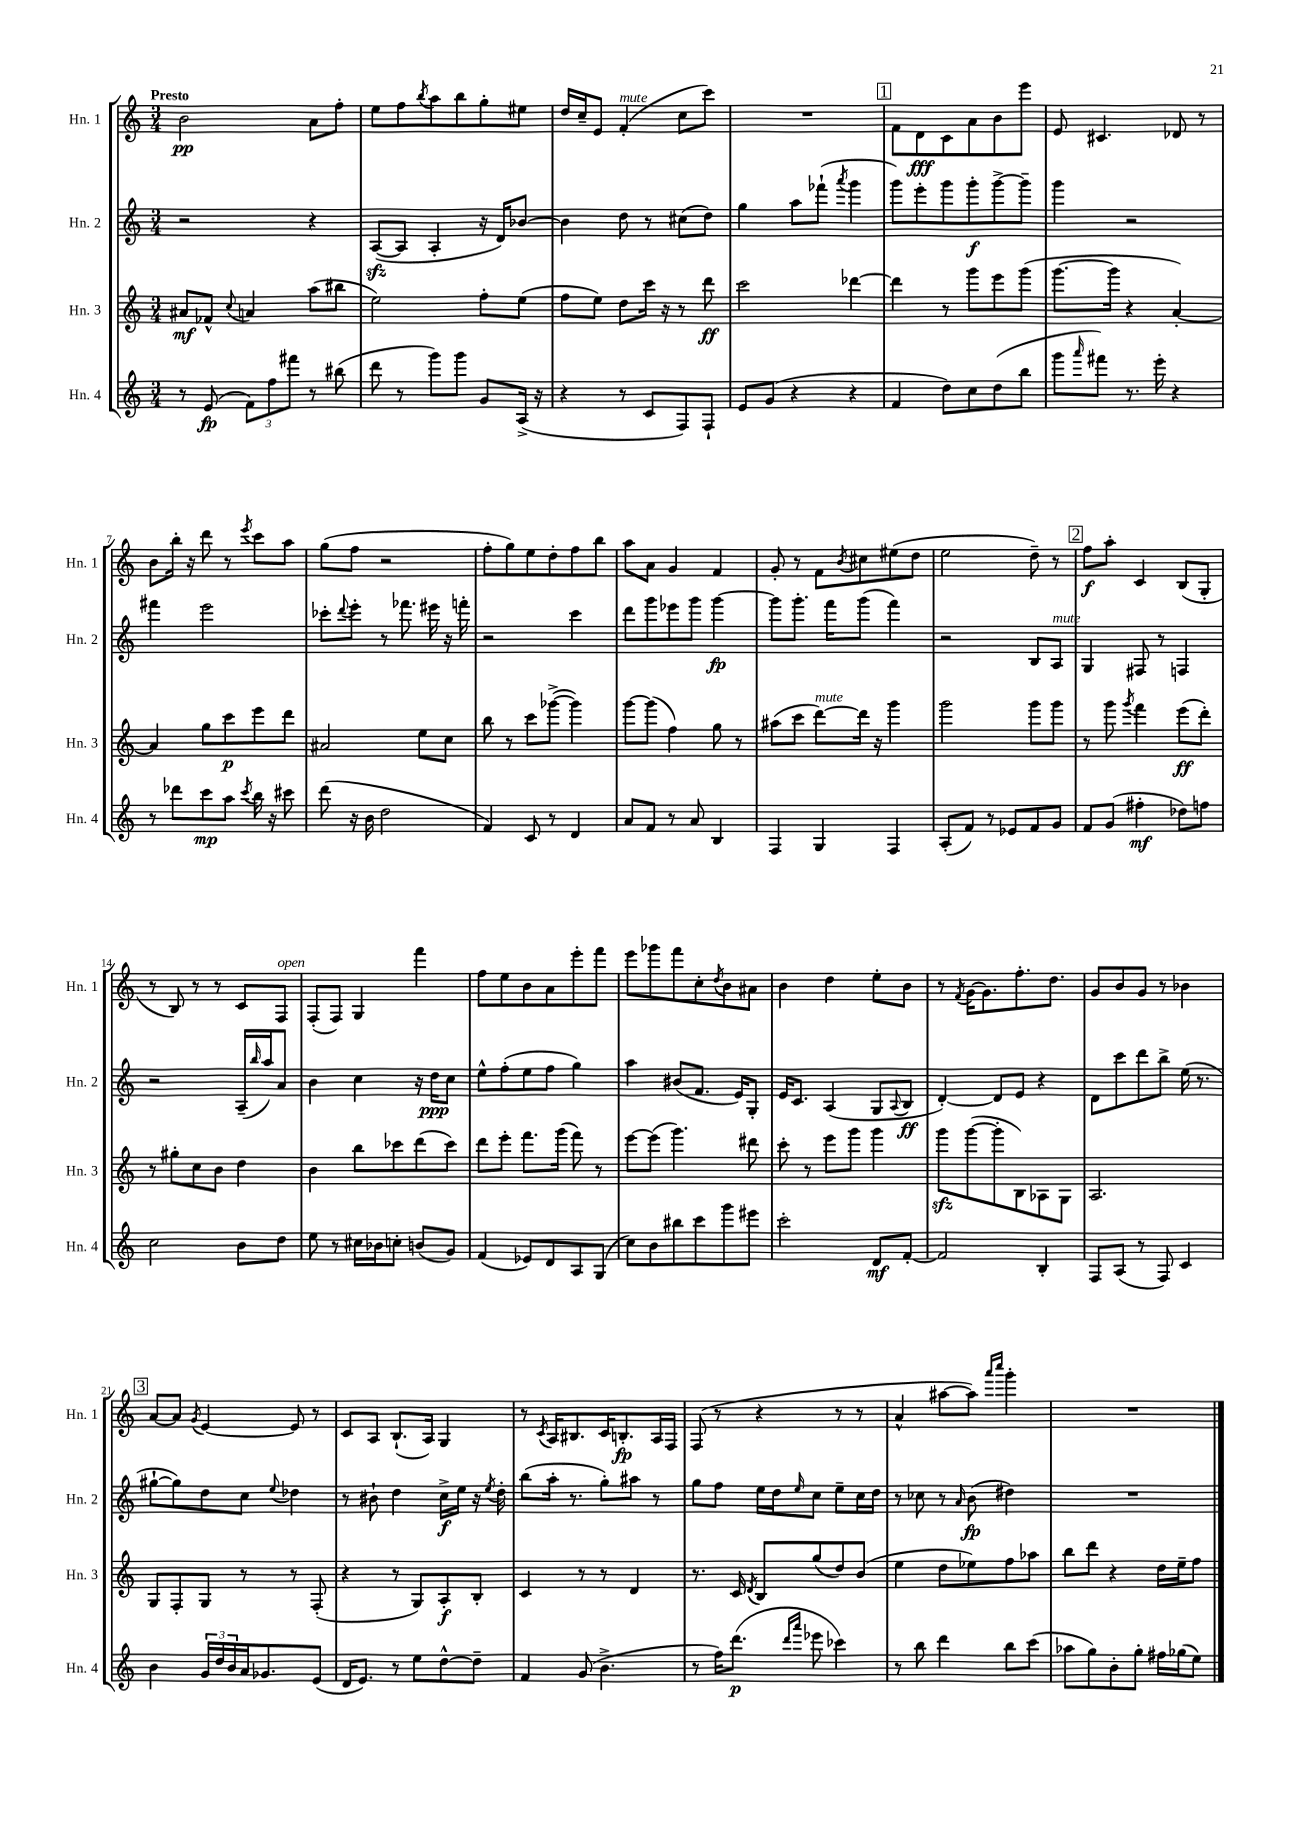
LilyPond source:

<<
\new StaffGroup <<
\new Staff = "s0" \with { instrumentName = "Hn. 1" shortInstrumentName = "Hn. 1" } {
    \clef treble \key c \major \numericTimeSignature \time 3/4 \tempo "Presto"
    b'2\pp a'8 f''8-. |
    e''8 f''8 \acciaccatura { b''8 } a''8 b''8 g''8-. eis''8 |
    d''16 c''16-- e'8 f'4-.^\markup { \italic "mute" }( c''8 c'''8) |
    R2. |
    \mark \markup { \box "1" } f'8 d'8\fff c'8 a'8 b'8 e'''8 |
    e'8 cis'4. des'8 r8 |
    b'8 b''16-. r16 d'''8 r8 \acciaccatura { e'''8 } c'''8 a''8 |
    g''8( f''8 r2 |
    f''8-. g''8) e''8 d''8-. f''8 b''8 |
    a''8 a'8 g'4 f'4 |
    g'8-. r8 f'8 \acciaccatura { b'8 } cis''8 eis''8( d''8 |
    e''2 d''8--) r8 |
    \mark \markup { \box "2" } f''8\f a''8-. c'4 b8( g8-. |
    r8 b8) r8 r8 c'8 f8^\markup { \italic "open" } |
    f8-.( f8) g4 f'''4 |
    f''8 e''8 b'8 a'8 e'''8-. f'''8 |
    e'''8 ges'''8 f'''8 c''8-. \acciaccatura { d''8 } b'8 ais'8 |
    b'4 d''4 e''8-. b'8 |
    r8 \acciaccatura { f'8 } g'16~ g'8. f''8.-. d''8. |
    g'8 b'8 g'8 r8 bes'4 |
    \mark \markup { \box "3" } a'8~ a'8 \acciaccatura { g'8 } e'4~ e'8 r8 |
    c'8 a8 b8.-!( a16) g4 |
    r8 \acciaccatura { c'8 } a16 bis8. c'16 b8.-.\fp a16 f16 |
    f8( r8 r4 r8 r8 |
    a'4-^ ais''8~ ais''8) \grace { a'''16 c''''16 } g'''4-. |
    R2. \bar "|." |
}
\new Staff = "s1" \with { instrumentName = "Hn. 2" shortInstrumentName = "Hn. 2" } {
    \clef treble \key c \major \numericTimeSignature \time 3/4
    r2 r4 |
    a8~\sfz( a8 a4-. r16 d'16) bes'8~ |
    bes'4 d''8 r8 cis''8( d''8) |
    g''4 a''8 fes'''8-!( \acciaccatura { a'''8 } g'''4 |
    \mark \markup { \box "1" } g'''8) e'''8-. g'''8 g'''8-.\f g'''8~-> g'''8-- |
    g'''4 r2 |
    fis'''4 e'''2 |
    ces'''8-. \appoggiatura { d'''8 } e'''8-. r8 fes'''8. eis'''16 r16 f'''16-. |
    r2 c'''4 |
    d'''8 g'''8 ees'''8 g'''8 g'''4~\fp |
    g'''8 g'''8.-. f'''16 g'''8( f'''4) |
    r2 b8 a8^\markup { \italic "mute" } |
    \mark \markup { \box "2" } g4 fis8 r8 f4 |
    r2 a16--( \grace { b''16 } a''16) a'8 |
    b'4 c''4 r16 d''16\ppp c''8 |
    e''8-^ f''8-.( e''8 f''8 g''4) |
    a''4 bis'8( f'8. e'16) g8-. |
    e'16 c'8. a4( g8 \appoggiatura { a8 } b8\ff |
    d'4~-.) d'8 e'8 r4 |
    d'8 c'''8 d'''8 b''8-> e''16( r8. |
    \mark \markup { \box "3" } gis''8~-! gis''8) d''8 c''8 \appoggiatura { e''8 } des''4 |
    r8 bis'8-! d''4 c''16->\f e''16 r16 \acciaccatura { e''8 } d''16-. |
    b''8( a''16-. r8. g''8-.) ais''8 r8 |
    g''8 f''8 e''16 d''16 \grace { e''16 } c''8 e''8-- c''16 d''16 |
    r8 ces''8 r8 \grace { a'16 } b'8\fp( dis''4) |
    R2. \bar "|." |
}
\new Staff = "s2" \with { instrumentName = "Hn. 3" shortInstrumentName = "Hn. 3" } {
    \clef treble \key c \major \numericTimeSignature \time 3/4
    ais'8\mf fes'8-^ \appoggiatura { c''8 } a'4 a''8( bis''8 |
    e''2) f''8-. e''8( |
    f''8 e''8) d''8 c'''16 r16 r8 d'''8\ff |
    c'''2 des'''4~ |
    \mark \markup { \box "1" } des'''4 r8 g'''8 e'''8 g'''8( |
    g'''8.~ g'''16 r4 a'4~-.) |
    a'4 g''8 c'''8\p e'''8 d'''8 |
    ais'2 e''8 c''8 |
    b''8 r8 c'''8 ges'''8~->( ges'''4) |
    g'''8~ g'''8( f''4) g''8 r8 |
    ais''8( c'''8 d'''8~^\markup { \italic "mute" }) d'''16 r16 g'''4 |
    g'''2 g'''8 g'''8 |
    \mark \markup { \box "2" } r8 g'''8 \acciaccatura { g'''8 } f'''4 e'''8\ff( d'''8-.) |
    r8 gis''8-. c''8 b'8 d''4 |
    b'4 b''8 ces'''8 d'''8( ces'''8) |
    d'''8 e'''8-. f'''8. g'''16( f'''8) r8 |
    e'''8~ e'''8( g'''4.) dis'''8 |
    c'''8-. r8 e'''8 g'''8 g'''4 |
    g'''8\sfz g'''8~( g'''8-. b8) aes8 g8 |
    a2. |
    \mark \markup { \box "3" } g8 f8-. g8 r8 r8 f8-.( |
    r4 r8 g8) a8-.\f b8-. |
    c'4 r8 r8 d'4 |
    r8. c'16 \acciaccatura { d'8 } b8 g''8( d''8) b'8( |
    e''4 d''8 ees''8) f''8 aes''8 |
    b''8 d'''8 r4 d''16 e''16-- f''8 \bar "|." |
}
\new Staff = "s3" \with { instrumentName = "Hn. 4" shortInstrumentName = "Hn. 4" } {
    \clef treble \key c \major \numericTimeSignature \time 3/4
    r8 e'8\fp( \tuplet 3/2 { f'8) f''8 fis'''8 } r8 bis''8( |
    d'''8 r8 g'''8) g'''8 g'8 a16->( r16 |
    r4 r8 c'8 f8) f8-! |
    e'8 g'8( r4 r4 |
    \mark \markup { \box "1" } f'4 d''8) c''8 d''8( b''8 |
    g'''8 \grace { a'''16 } fis'''8) r8. e'''16-. r4 |
    r8 des'''8 c'''8\mp a''8 \acciaccatura { c'''8 } b''16 r16 cis'''8 |
    d'''8( r16 b'16 d''2 |
    f'4) c'8 r8 d'4 |
    a'8 f'8 r8 a'8 b4 |
    f4 g4 f4 |
    a8-.( f'8) r8 ees'8 f'8 g'8 |
    \mark \markup { \box "2" } f'8 g'8( fis''4-.\mf des''8) f''8 |
    c''2 b'8 d''8 |
    e''8 r8 cis''16 bes'16 c''8-. b'8( g'8) |
    f'4( ees'8) d'8 a8 g8( |
    c''8) b'8 bis''8 c'''8 g'''8 eis'''8 |
    c'''2-. d'8\mf f'8~-. |
    f'2 b4-. |
    f8 a8( r8 f8) c'4 |
    \mark \markup { \box "3" } b'4 \tuplet 3/2 { g'16 d''16 b'16 } a'16 ges'8. e'8( |
    d'16 e'8.) r8 e''8 d''8~-^ d''8-- |
    f'4 g'8( b'4.-> |
    r8 f''16) d'''8.\p( \grace { d'''16 a'''16 } ees'''8 ces'''4) |
    r8 b''8 d'''4 b''8 c'''8( |
    aes''8 g''8) b'8-. g''8-. fis''16 ges''16( e''8) \bar "|." |
}
>>
>>
